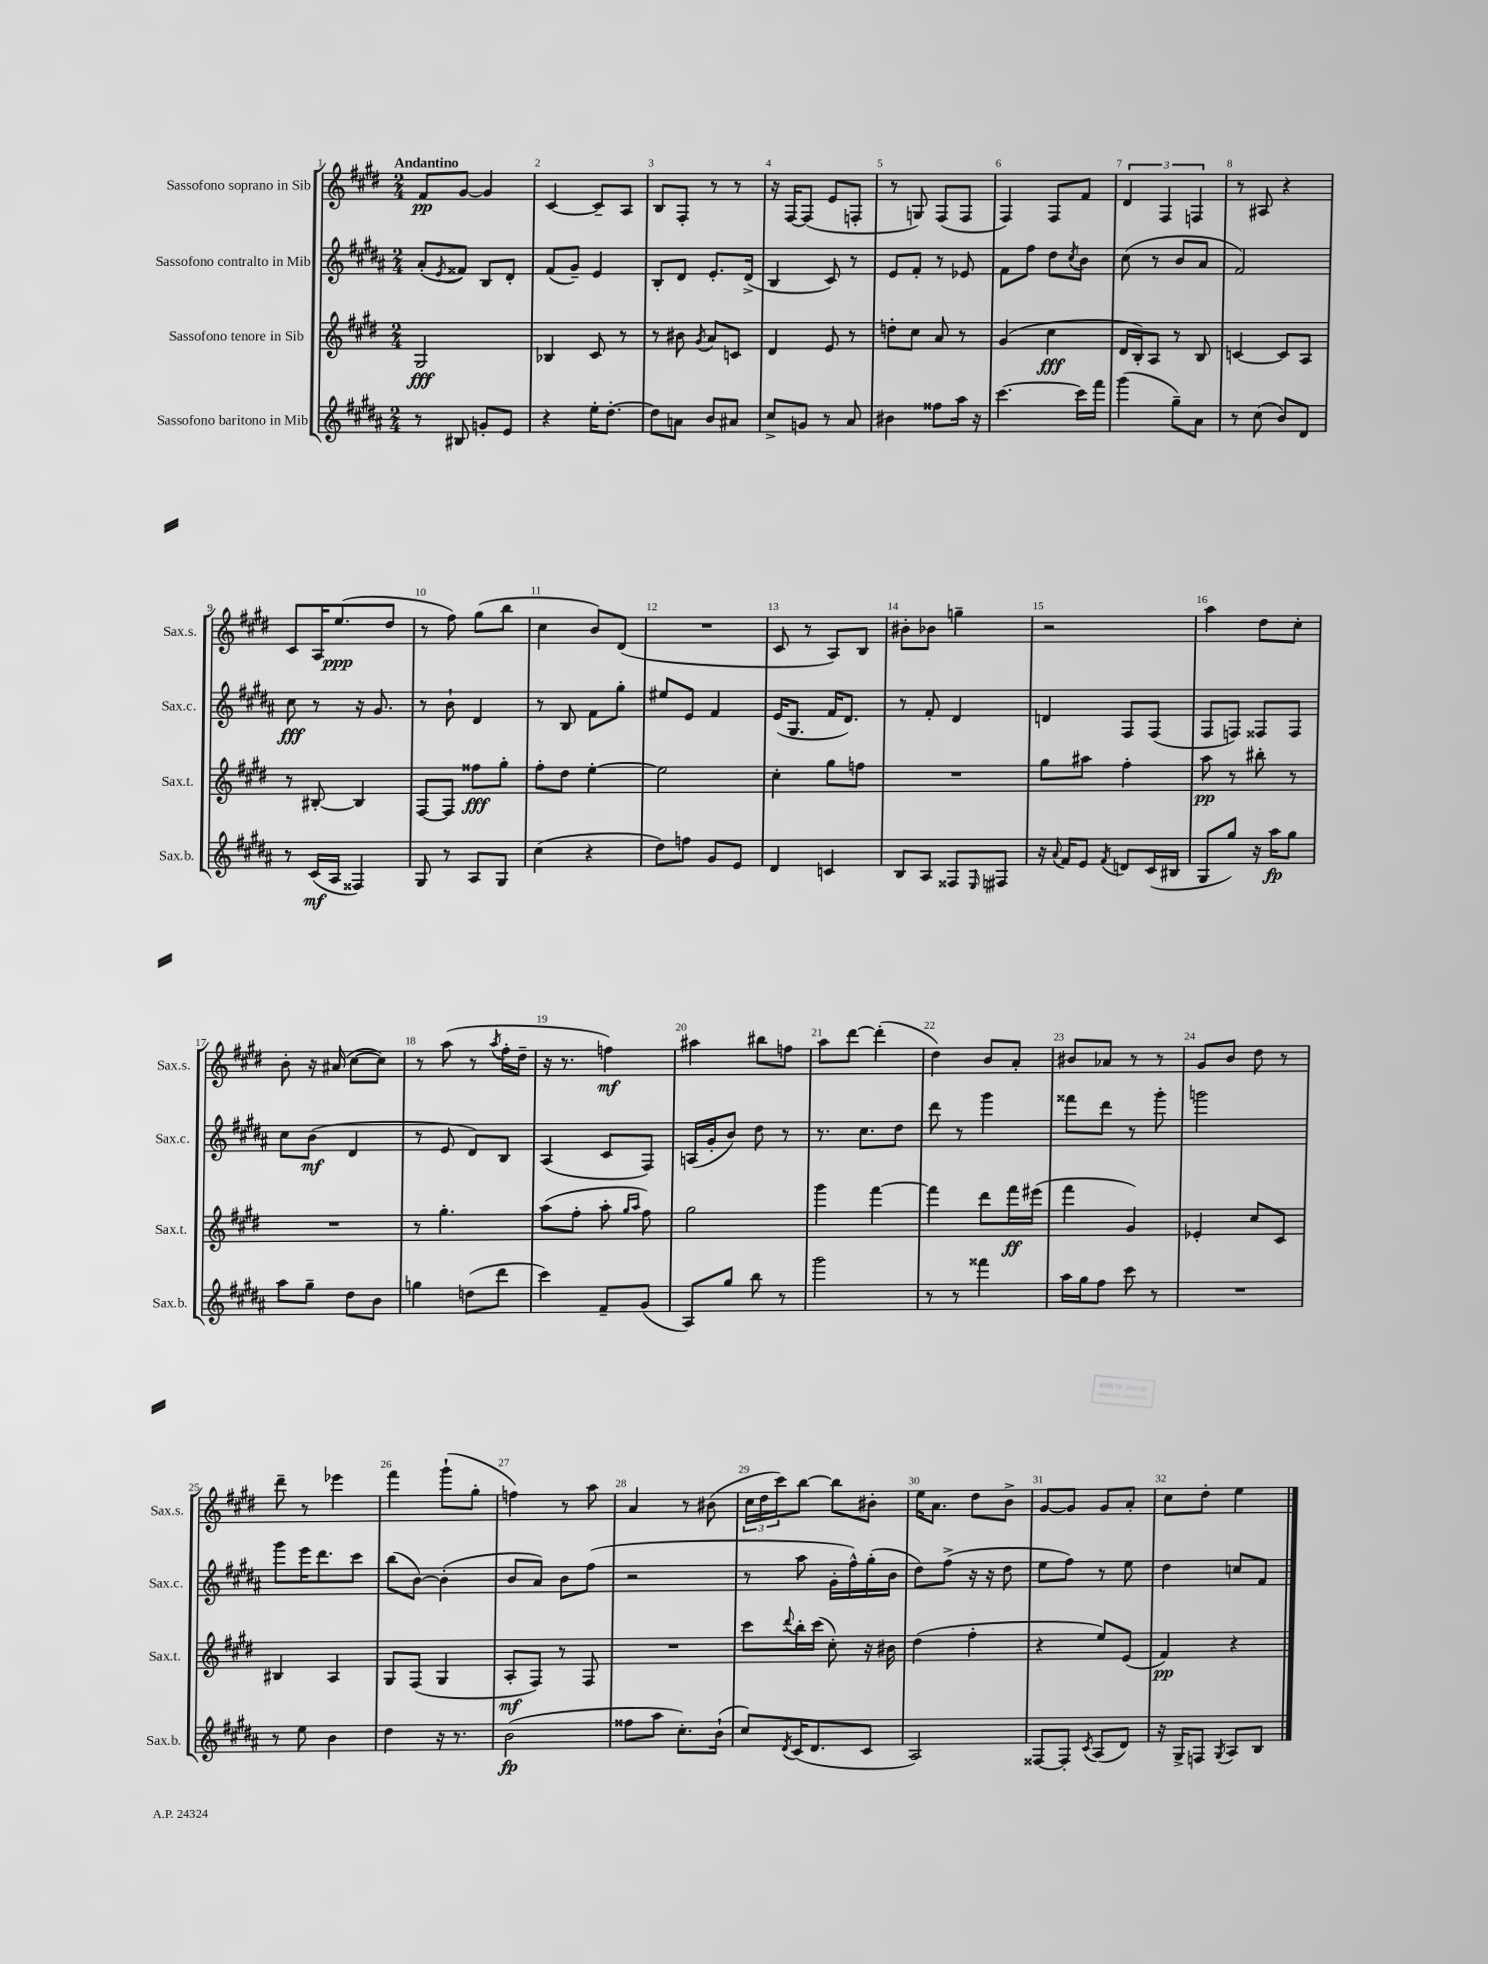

**kern	**dynam	**kern	**dynam	**kern	**dynam	**kern	**dynam
*part4	*part4	*part3	*part3	*part2	*part2	*part1	*part1
*staff4	*staff4	*staff3	*staff3	*staff2	*staff2	*staff1	*staff1
*I"Sassofono baritono in Mib	*	*I"Sassofono tenore in Sib	*	*I"Sassofono contralto in Mib	*	*I"Sassofono soprano in Sib	*
*I'Sax.b.	*	*I'Sax.t.	*	*I'Sax.c.	*	*I'Sax.s.	*
*clefG2	*	*clefG2	*	*clefG2	*	*clefG2	*
*k[f#c#g#d#a#]	*	*k[f#c#g#d#]	*	*k[f#c#g#d#a#]	*	*k[f#c#g#d#]	*
*M2/4	*	*M2/4	*	*M2/4	*	*M2/4	*
=1	=1	=1	=1	=1	=1	=1	=1
!	!	!	!	!	!	!LO:TX:a:B:t=Andantino	!
8r	.	2G#/	fff	(8a#'/L	.	8f#/L	pp
.	.	.	.	8qe/	.	.	.
8B#X/	.	.	.	8f##X/J)	.	[8g#/J	.
8gn'/L	.	.	.	8B/L	.	4g#/]	.
8e/J	.	.	.	8d#'/J	.	.	.
=2	=2	=2	=2	=2	=2	=2	=2
4r	.	4B-X/	.	(8f#/L	.	[4c#/	.
.	.	.	.	8g#~/J)	.	.	.
16ee'\KL	.	8c#/	.	4e/	.	8c#~/L]	.
[8.dd#'\J	.	.	.	.	.	.	.
.	.	8r	.	.	.	8A/J	.
=3	=3	=3	=3	=3	=3	=3	=3
8dd#\L]	.	8r	.	8B'/L	.	8B/L	.
8an\J	.	8b#X\	.	8d#/J	.	8F#'/J	.
.	.	8qg#/	.	.	.	.	.
8b/L	.	8a/L	.	8.e'/L	.	8r	.
8a#X/J	.	8cn/J	.	.	.	8r	.
.	.	.	.	(16d#^/Jk	.	.	.
=4	=4	=4	=4	=4	=4	=4	=4
8cc#^/L	.	4d#/	.	4B/	.	16r	.
.	.	.	.	.	.	[16F#/KL	.
8gn/J	.	.	.	.	.	(8F#/J]	.
8r	.	8e/	.	8c#/)	.	8e/L	.
8a#/	.	8r	.	8r	.	8Fn'/J	.
=5	=5	=5	=5	=5	=5	=5	=5
4b#X\	.	8ddn'\L	.	8e/L	.	8r	.
.	.	8cc#\J	.	8f#'/J	.	8Gn/)	.
8ff##X\L	.	8a/	.	8r	.	(8F#/L	.
16aa#\Jk	.	8r	.	8e-X/	.	8F#/J	.
16r	.	.	.	.	.	.	.
=6	=6	=6	=6	=6	=6	=6	=6
[4.ccc#\	.	(4g#/	.	8f#\L	.	4F#/)	.
.	.	.	.	8ff#\J	.	.	.
.	.	4cc#\	fff	8dd#\L	.	8F#/L	.
.	.	.	.	8qcc#/	.	.	.
16ccc#\LL]	.	.	.	8b\J	.	8f#/J	.
16fff#\JJ	.	.	.	.	.	.	.
=7	=7	=7	=7	=7	=7	=7	=7
(4ggg#\	.	16d#/LL	.	(8cc#\	.	6d#/	.
.	.	16B'/J)	.	.	.	.	.
.	.	8A/J	.	8r	.	.	.
.	.	.	.	.	.	6F#/	.
8gg#~\L)	.	8r	.	8b/L	.	.	.
.	.	.	.	.	.	6Fn/	.
8a#\J	.	8B/	.	8a#/J	.	.	.
=8	=8	=8	=8	=8	=8	=8	=8
8r	.	[4cn/	.	2f#/)	.	8r	.
(8cc#\	.	.	.	.	.	8A#X/	.
8b/L)	.	8c/L]	.	.	.	4r	.
8d#/J	.	8A/J	.	.	.	.	.
!!LO:LB:g=z
=9	=9	=9	=9	=9	=9	=9	=9
8r	.	8r	.	8cc#\	fff	8c#/L	.
(16c#/LL	mf	[8B#X'/	.	8r	.	16A/K	.
16A#/JJ	.	.	.	.	.	(8.ee/	ppp
4F##X/)	.	4B#/]	.	16r	.	.	.
.	.	.	.	8.g#/	.	.	.
.	.	.	.	.	.	8dd#/J	.
=10	=10	=10	=10	=10	=10	=10	=10
8G#/	.	[8F#/L	.	8r	.	8r	.
8r	.	8F#/J]	.	8b`\	.	8ff#\)	.
8A#/L	.	8ff##X\L	fff	4d#/	.	(8gg#\L	.
8G#/J	.	8gg#'\J	.	.	.	8bb\J	.
=11	=11	=11	=11	=11	=11	=11	=11
(4cc#\	.	8ff#'\L	.	8r	.	4cc#\	.
.	.	8dd#\J	.	8B/	.	.	.
4r	.	[4ee'\	.	8f#\L	.	8b/L)	.
.	.	.	.	8gg#'\J	.	(8d#/J	.
=12	=12	=12	=12	=12	=12	=12	=12
8dd#\L)	.	2ee\]	.	8ee#X/L	.	2r	.
8ffn\J	.	.	.	8e/J	.	.	.
8g#/L	.	.	.	4f#/	.	.	.
8e/J	.	.	.	.	.	.	.
=13	=13	=13	=13	=13	=13	=13	=13
4d#/	.	4cc#'\	.	(16e/KL	.	8c#/	.
.	.	.	.	8.G#/J	.	.	.
.	.	.	.	.	.	8r	.
4cn/	.	8gg#\L	.	16f#/KL	.	8A/L)	.
.	.	.	.	8.d#/J)	.	.	.
.	.	8ffn\J	.	.	.	8B/J	.
=14	=14	=14	=14	=14	=14	=14	=14
8B/L	.	2r	.	8r	.	8b#X'\L	.
8A#/J	.	.	.	8f#'/	.	8b-X\J	.
8F##X/L	.	.	.	4d#/	.	4ggn~\	.
16qqE/	.	.	.	.	.	.	.
8F#X/J	.	.	.	.	.	.	.
=15	=15	=15	=15	=15	=15	=15	=15
16r	.	8gg#\L	.	4dn/	.	2r	.
8qqa#/	.	.	.	.	.	.	.
16f#/KL	.	.	.	.	.	.	.
8e/J	.	8aa#X\J	.	.	.	.	.
8qf#/	.	.	.	.	.	.	.
8dn/L	.	4ff#'\	.	8F#/L	.	.	.
(16c#/L	.	.	.	(8F#/J	.	.	.
16B#X/JJ	.	.	.	.	.	.	.
=16	=16	=16	=16	=16	=16	=16	=16
8G#/L	.	8aa\	pp	8F#/L	.	4aa\	.
8gg#/J)	.	8r	.	8Fn/J)	.	.	.
16r	.	8bb#X'\	.	8F##X/L	.	8dd#\L	.
16aa#\KL	fp	.	.	.	.	.	.
8gg#\J	.	8r	.	8F##/J	.	8cc#'\J	.
!!LO:LB:g=z
=17	=17	=17	=17	=17	=17	=17	=17
8aa#\L	.	2r	.	8cc#\L	.	8b'\	.
8gg#~\J	.	.	.	(8b\J	mf	16r	.
.	.	.	.	.	.	(16a#X/	.
8dd#\L	.	.	.	4d#/	.	[8cc#\L	.
8b\J	.	.	.	.	.	8cc#\J])	.
=18	=18	=18	=18	=18	=18	=18	=18
4ggn\	.	8r	.	8r	.	8r	.
.	.	4.gg#'\	.	8e/	.	(8aa\	.
(8ddn\L	.	.	.	8d#/L)	.	8r	.
.	.	.	.	.	.	8qaa/	.
8ddd#\J	.	.	.	8B/J	.	16ff#'\LL	.
.	.	.	.	.	.	16dd#~\JJ	.
=19	=19	=19	=19	=19	=19	=19	=19
4ccc#\)	.	(8aa\L	.	(4A#/	.	16r	.
.	.	.	.	.	.	8.r	.
.	.	8ff#'\J	.	.	.	.	.
8f#~/L	.	8aa'\	.	8c#/L	.	4ffn\)	mf
.	.	16qqgg#/LL	.	.	.	.	.
.	.	16qqaa/JJ	.	.	.	.	.
(8g#/J	.	8ff#\)	.	8F#/J)	.	.	.
=20	=20	=20	=20	=20	=20	=20	=20
8A#/L)	.	2gg#\	.	(16An/LL	.	4aa#X\	.
.	.	.	.	16g#'/J	.	.	.
8gg#/J	.	.	.	8b/J)	.	.	.
8bb\	.	.	.	8dd#\	.	8bb#X\L	.
8r	.	.	.	8r	.	8ffn\J	.
=21	=21	=21	=21	=21	=21	=21	=21
2ggg#\	.	4ggg#\	.	8.r	.	8aa\L	.
.	.	.	.	.	.	[8ddd#\J	.
.	.	.	.	8.cc#\L	.	.	.
.	.	[4fff#\	.	.	.	(4ddd#'\]	.
.	.	.	.	8dd#\J	.	.	.
=22	=22	=22	=22	=22	=22	=22	=22
8r	.	4fff#\]	.	8ddd#\	.	4dd#\)	.
8r	.	.	.	8r	.	.	.
4fff##X\	.	8ddd#\L	.	4ggg#\	.	8b/L	.
.	.	16fff#\L	ff	.	.	8a'/J	.
.	.	(16eee#X\JJ	.	.	.	.	.
=23	=23	=23	=23	=23	=23	=23	=23
16aa#\LL	.	4fff#\	.	8fff##X\L	.	8b#X/L	.
16gg#\J	.	.	.	.	.	.	.
8ff#\J	.	.	.	8ddd#\J	.	8a-X/J	.
8ccc#\	.	4g#/)	.	8r	.	8r	.
8r	.	.	.	8ggg#'\	.	8r	.
=24	=24	=24	=24	=24	=24	=24	=24
2r	.	4e-X'/	.	2gggn\	.	8g#/L	.
.	.	.	.	.	.	8b/J	.
.	.	8cc#/L	.	.	.	8dd#\	.
.	.	8c#/J	.	.	.	8r	.
!!LO:LB:g=z
=25	=25	=25	=25	=25	=25	=25	=25
8r	.	4B#X/	.	8ggg#\L	.	8ddd#~\	.
8ee\	.	.	.	16eee\K	.	8r	.
.	.	.	.	8.ddd#\	.	.	.
4b\	.	4A/	.	.	.	4eee-X\	.
.	.	.	.	8ccc#\J	.	.	.
=26	=26	=26	=26	=26	=26	=26	=26
4dd#\	.	8G#/L	.	(8bb\L	.	4fff#\	.
.	.	(8F#/J	.	[8b\J)	.	.	.
16r	.	4G#/	.	(4b'\]	.	(8ggg#`\L	.
8.r	.	.	.	.	.	.	.
.	.	.	.	.	.	8gg#'\J	.
=27	=27	=27	=27	=27	=27	=27	=27
(2b\	fp	8A'/L	mf	8b/L	.	4ffn\)	.
.	.	8F#/J)	.	8a#/J)	.	.	.
.	.	8r	.	8b\L	.	8r	.
.	.	8F#/	.	(8ff#\J	.	8aa\	.
=28	=28	=28	=28	=28	=28	=28	=28
8ff##X\L	.	2r	.	2r	.	4a/	.
8aa#\J	.	.	.	.	.	.	.
8.cc#'\L)	.	.	.	.	.	8r	.
.	.	.	.	.	.	(8b#X\	.
(16b`\Jk	.	.	.	.	.	.	.
=29	=29	=29	=29	=29	=29	=29	=29
8cc#/L)	.	8ccc#\L	.	8r	.	24cc#\LL	.
.	.	.	.	.	.	24dd#\	.
.	.	.	.	.	.	24ccc#\J)	.
8qd#/	.	8qqddd#/	.	.	.	.	.
(16c#/K	.	16bb'\L	.	8aa#\	.	[8bb\J	.
8.d#/	.	(16ccc#\JJ	.	.	.	.	.
.	.	8cc#'\)	.	16g#'\LL	.	8bb\L]	.
.	.	.	.	16ff#^^\)	.	.	.
8c#/J	.	16r	.	(16gg#'\	.	8b#X'\J	.
.	.	16b#X\	.	16b\JJ	.	.	.
=30	=30	=30	=30	=30	=30	=30	=30
2A#/)	.	(4dd#\	.	8dd#\L)	.	16ee\KL	.
.	.	.	.	.	.	8.a\J	.
.	.	.	.	(8ff#^\J	.	.	.
.	.	4ff#'\	.	16r	.	8dd#\L	.
.	.	.	.	16r	.	.	.
.	.	.	.	8dd#\	.	8b^\J	.
=31	=31	=31	=31	=31	=31	=31	=31
[8F##X/L	.	4r	.	8ee\L	.	[8g#/L	.
8F##'/J]	.	.	.	8ff#\J)	.	8g#/J]	.
8qc#/	.	.	.	.	.	.	.
(8A#/L	.	8ee/L)	.	8r	.	8g#/L	.
8d#/J)	.	(8e/J	.	8ee\	.	8a'/J	.
=32	=32	=32	=32	=32	=32	=32	=32
16r	.	4f#/)	pp	4dd#\	.	8cc#\L	.
16G#^/KL	.	.	.	.	.	.	.
8Fn/J	.	.	.	.	.	8dd#'\J	.
8qG#/	.	.	.	.	.	.	.
8A#/L	.	4r	.	8ccn/L	.	4ee\	.
8B/J	.	.	.	8f#/J	.	.	.
==	==	==	==	==	==	==	==
*-	*-	*-	*-	*-	*-	*-	*-
